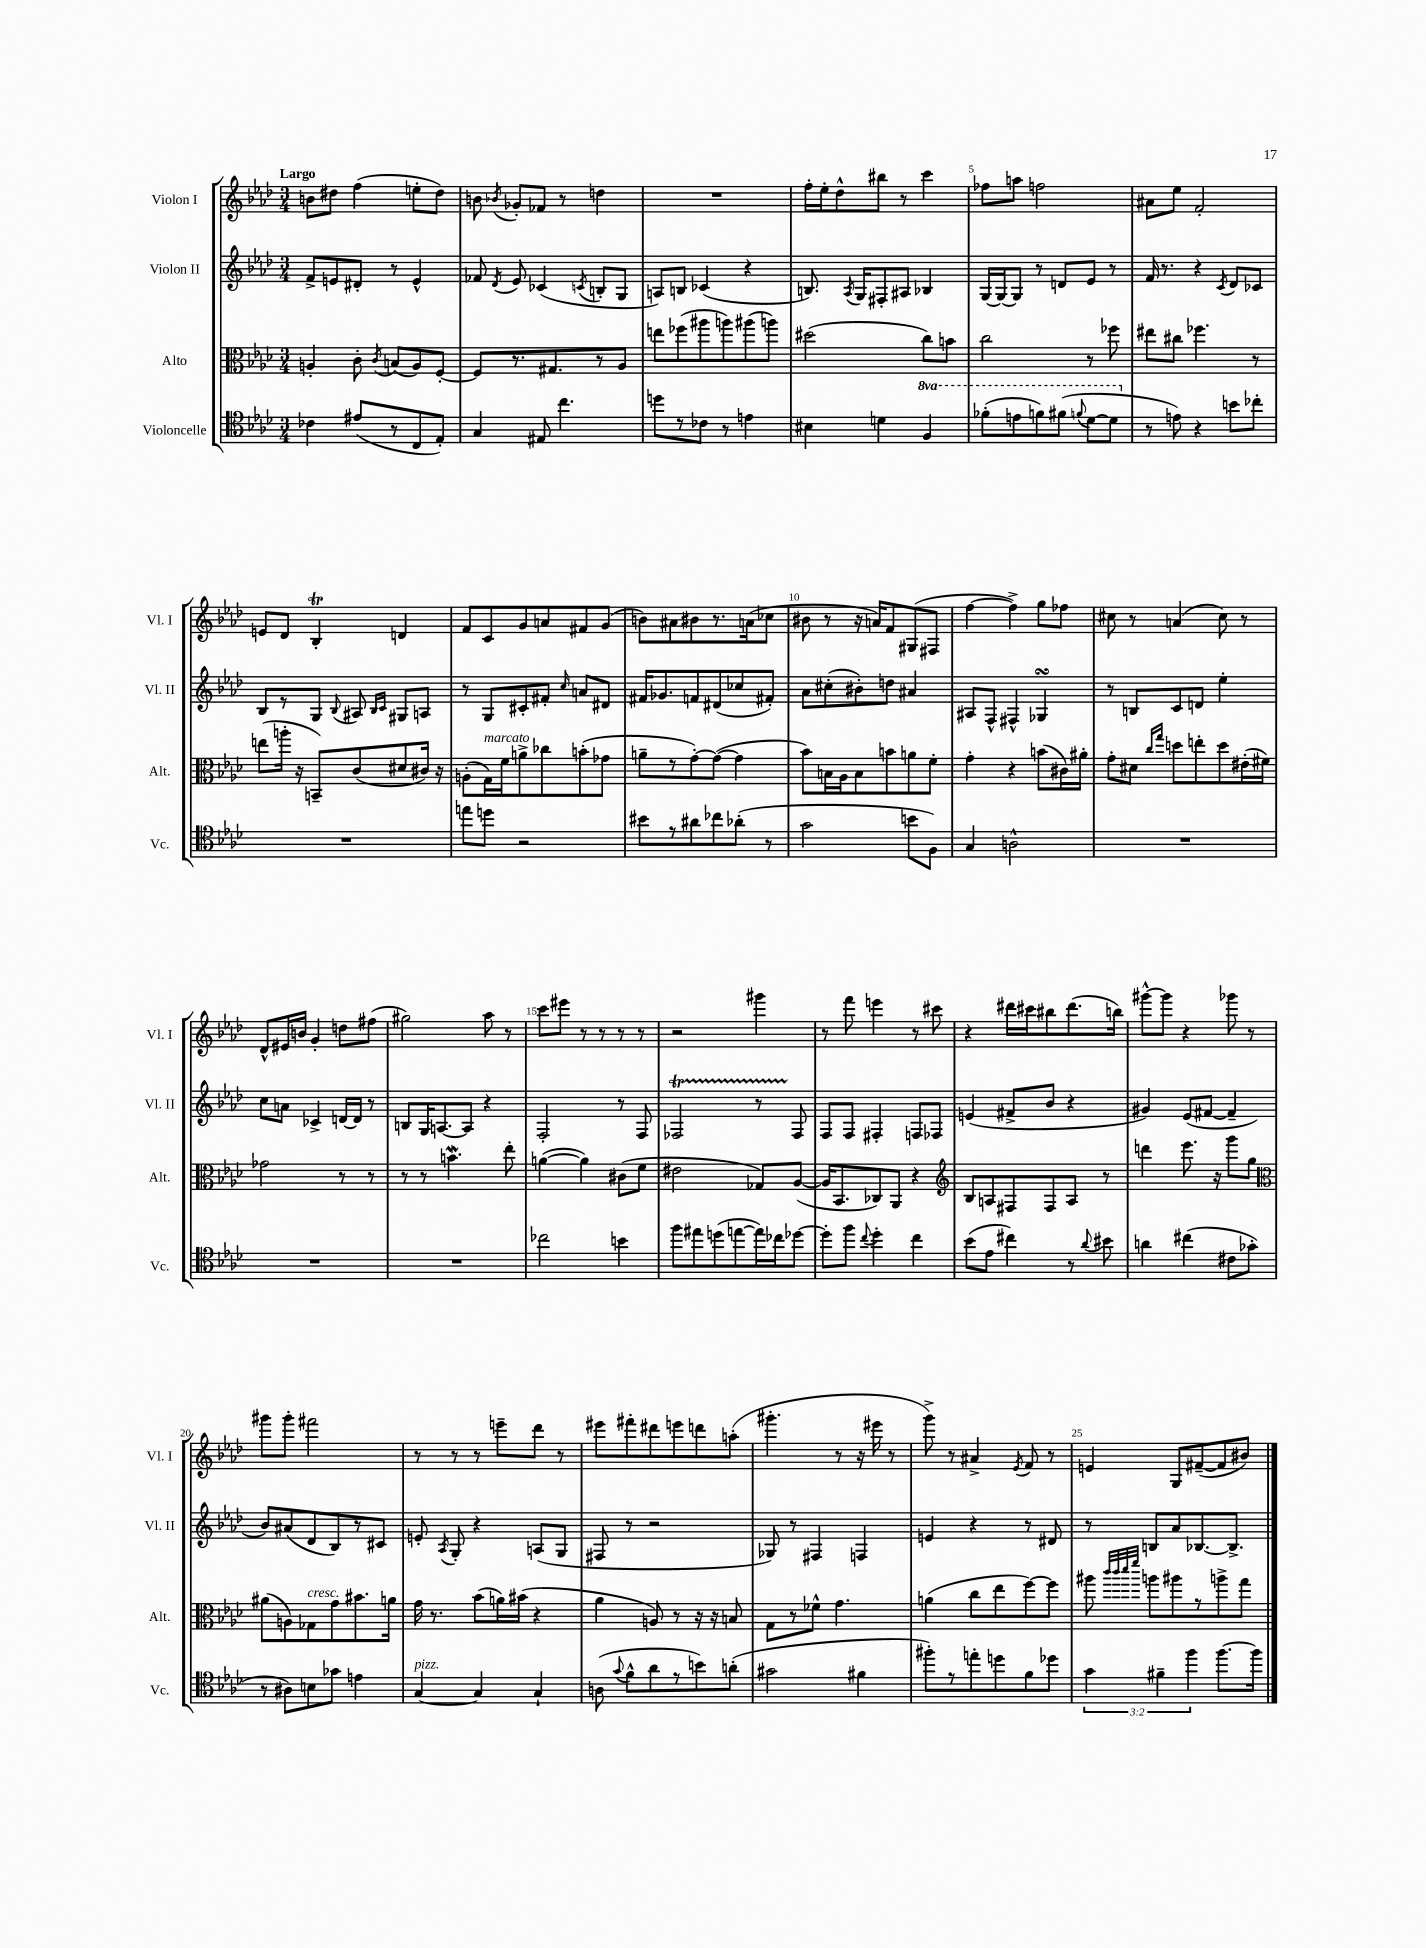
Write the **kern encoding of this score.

**kern	**kern	**kern	**kern
*staff4	*staff3	*staff2	*staff1
*clefC4	*clefC3	*clefG2	*clefG2
*k[b-e-a-d-]	*k[b-e-a-d-]	*k[b-e-a-d-]	*k[b-e-a-d-]
*M3/4	*M3/4	*M3/4	*M3/4
4c-	4A'	8f^	8b
.	.	8e	8dd#
(8e#	8c'	8d#'	(4ff
.	8qc	.	.
8r	(8B	8r	.
8C	8A)	4e^^	8ee'
8E-')	[8F'	.	8dd#)
=	=	=	=
4G	8F]	8f-	8b
.	.	8qd-	8qb-
.	8.r	8e-	8g-'
8E#	.	(4c-	8f-
.	8.G#	.	.
4.cc	.	.	8r
.	.	8qc	.
.	8r	8B'	4dd
.	8A-	8G	.
=	=	=	=
8dd	8ee	8A)	2.r
8r	(8ff-	8B	.
8c-	8aa#	(4c-	.
8r	8aa)	.	.
4e	(8aa#	4r	.
.	8aa)	.	.
=	=	=	=
4B#	(2dd#	8.B)	16ff'
.	.	.	16ee-'
.	.	.	8dd-^^
.	.	8qA-	.
.	.	16G	.
4d	.	8F#'	8bb#
.	.	8A#	8r
4f	8cc)	4B-	4ccc
.	8b	.	.
=	=	=	=
(8ff-'	2cc	[16G	8ff-
.	.	16G_	.
8ee	.	8G]	8aa
8ff)	.	8r	2ff
(8ff#	.	8d	.
8qqff	.	.	.
[8dd-	8r	8e-	.
8dd-]	8ff-	8r	.
=	=	=	=
8r	8ee#	16f	8a#
.	.	8.r	.
8e)	8cc#	.	8ee-
4r	4.ff-	4r	2f'
.	.	8qc	.
8b	.	8d-	.
8cc-'	8r	8c-	.
=	=	=	=
2.r	(8ee	8B-	8e
.	16aa'	8r	8d-
.	16r	.	.
.	8BB~)	8G	4B-'
.	.	8qqB-	.
.	(8c	8A#	.
.	.	16qqB-	.
.	.	16qqc	.
.	8d#	8G#	4d
.	16c#)	8A	.
.	16r	.	.
=	=	=	=
8ee	(8A'	8r	8f
8dd	16G)	8G	8c
.	16f	.	.
2r	8a^	8c#'	8g
.	8cc-	8f#'	8a
.	.	16qqcc	.
.	(8b'	8a	8f#
.	8g-	8d#	(8g
=	=	=	=
8b#	8a~	16f#	8b)
.	.	8.g-	.
8r	8r	.	8a#
8a#	[8g')	8f	8b#
8cc-	(8g_	(8d#	8.r
(8a-'	4g]	8cc-	.
.	.	.	(16a
8r	.	8f#')	8cc-
=	=	=	=
2g	8b-)	8a-	8b#
.	16B	(8cc#'	8r
.	16A-	.	.
.	8B	8b#')	16r
.	.	.	16a)
.	8b	8dd	8f
8b	8a	4a#	(8G#
8F)	8f'	.	8F#
=	=	=	=
4G	4g'	8A#	[4ff
.	.	8F^^	.
2A^^	4r	4F#^^	4ff^])
.	(8b	4G-	8gg
.	16c#)	.	8ff-
.	16a#'	.	.
=	=	=	=
2.r	8g'	8r	8cc#
.	8d#	8B	8r
.	16qqcc	.	.
.	16qqgg	.	.
.	8dd	8c	(4a
.	8ee'	8d	.
.	8dd	4ee-'	8cc#)
.	(16e#'	.	8r
.	16f#)	.	.
=	=	=	=
2.r	2g-	8cc	8d-^^
.	.	8a	16e#
.	.	.	16b
.	.	4c-^	4g'
.	8r	[16d	8dd
.	.	16d]	.
.	8r	8r	(8ff#
=	=	=	=
2.r	8r	8B	2gg#)
.	8r	16G	.
.	.	[8.A	.
.	4.b	.	.
.	.	8A]	.
.	.	4r	8aa-
.	8ee-'	.	8r
=	=	=	=
2cc-	([4a	2F'	8ccc
.	.	.	8eee#
.	4a])	.	8r
.	.	.	8r
4b	(8c#	8r	8r
.	8f	8F	8r
=	=	=	=
8ff	2e#	2F-	2r
8ee#	.	.	.
(8dd	.	.	.
[8ee	.	.	.
16ee])	8G-)	8r	4ggg#
16cc-	.	.	.
[8dd-	([8A-	8F-	.
=	=	=	=
8dd-']	16A-]	8F	8r
.	8.BB-	.	.
8ff	.	8F	8fff
8qqcc	.	.	.
4dd-'	8C-)	4F#'	4eee
.	8AA-	.	.
4cc	4r	8F	8r
.	.	8F-	8ccc#
=	=	=	=
*	*clefG2	*	*
(8b-	8B-	(4e	4r
8e-	8A	.	.
4cc#)	8F#	8f#^	16ddd#
.	.	.	16ccc#
.	8F#	8b-	8bb#
8r	8A	4r	(8.ddd#
8qqa-	.	.	.
8b#	8r	.	.
.	.	.	16bb)
=	=	=	=
4a	4ddd	4g#)	[8ggg#^^
.	.	.	8ggg#]
(4cc#	8.eee-	(8e-	4r
.	.	[8f#	.
.	16r	.	.
8c#	8ggg	4f#~]	8ggg-
8g-'	8gg	.	8r
=	=	=	=
*	*clefC3	*	*
8r	(8a#	8b-)	8ggg#
8A#)	8A)	(8a#	8ggg#'
8B	8G-	8d-	2fff#
8g-	8g	8B-)	.
4e	8.b#	8r	.
.	.	8c#	.
.	16a	.	.
=	=	=	=
[4G	16g	8e'	8r
.	8.r	.	.
.	.	8qA-	.
.	.	8G'	8r
4G]	(8b-	4r	8r
.	16a)	.	8eee~
.	(16b#	.	.
4G`	4r	(8A	8ddd-
.	.	8G	8r
=	=	=	=
(8A	4a-	8F#	8eee#
8qqg	.	.	.
8f^^	.	8r	8fff#'
8a-	8A)	2r	8ddd#
8r	8r	.	8eee
8b)	16r	.	8ddd
.	16r	.	.
(8a'	8B	.	(8aa'
=	=	=	=
2g#	8G	8G-)	4.ggg#'
.	8r	8r	.
.	8f-^^	4F#	.
.	4.g	.	8r
4f#	.	4F	16r
.	.	.	16eee#
.	.	.	8r
=	=	=	=
8ff#')	(4a	4e	8ggg^)
8r	.	.	8r
8ee'	8cc	4r	4a#^
8dd	8ee-	.	.
.	.	.	8qe-
8f	[8ff)	8r	8f
8dd-	8ff]	8d#	8r
=	=	=	=
6g	8aa#	8r	4e
.	32qqccc	.	.
.	32qqccc	.	.
.	32qqddd-	.	.
.	32qqfff	.	.
.	8aa	8B	.
6f#~	.	.	.
.	8aa#	8a-	8G
6ff	.	.	.
.	8r	[8.B-	([8f#~
[8.ff	8aa^	.	8f#]
.	.	8.B-^]	.
.	8gg	.	8b#)
16ff]	.	.	.
==	==	==	==
*-	*-	*-	*-
